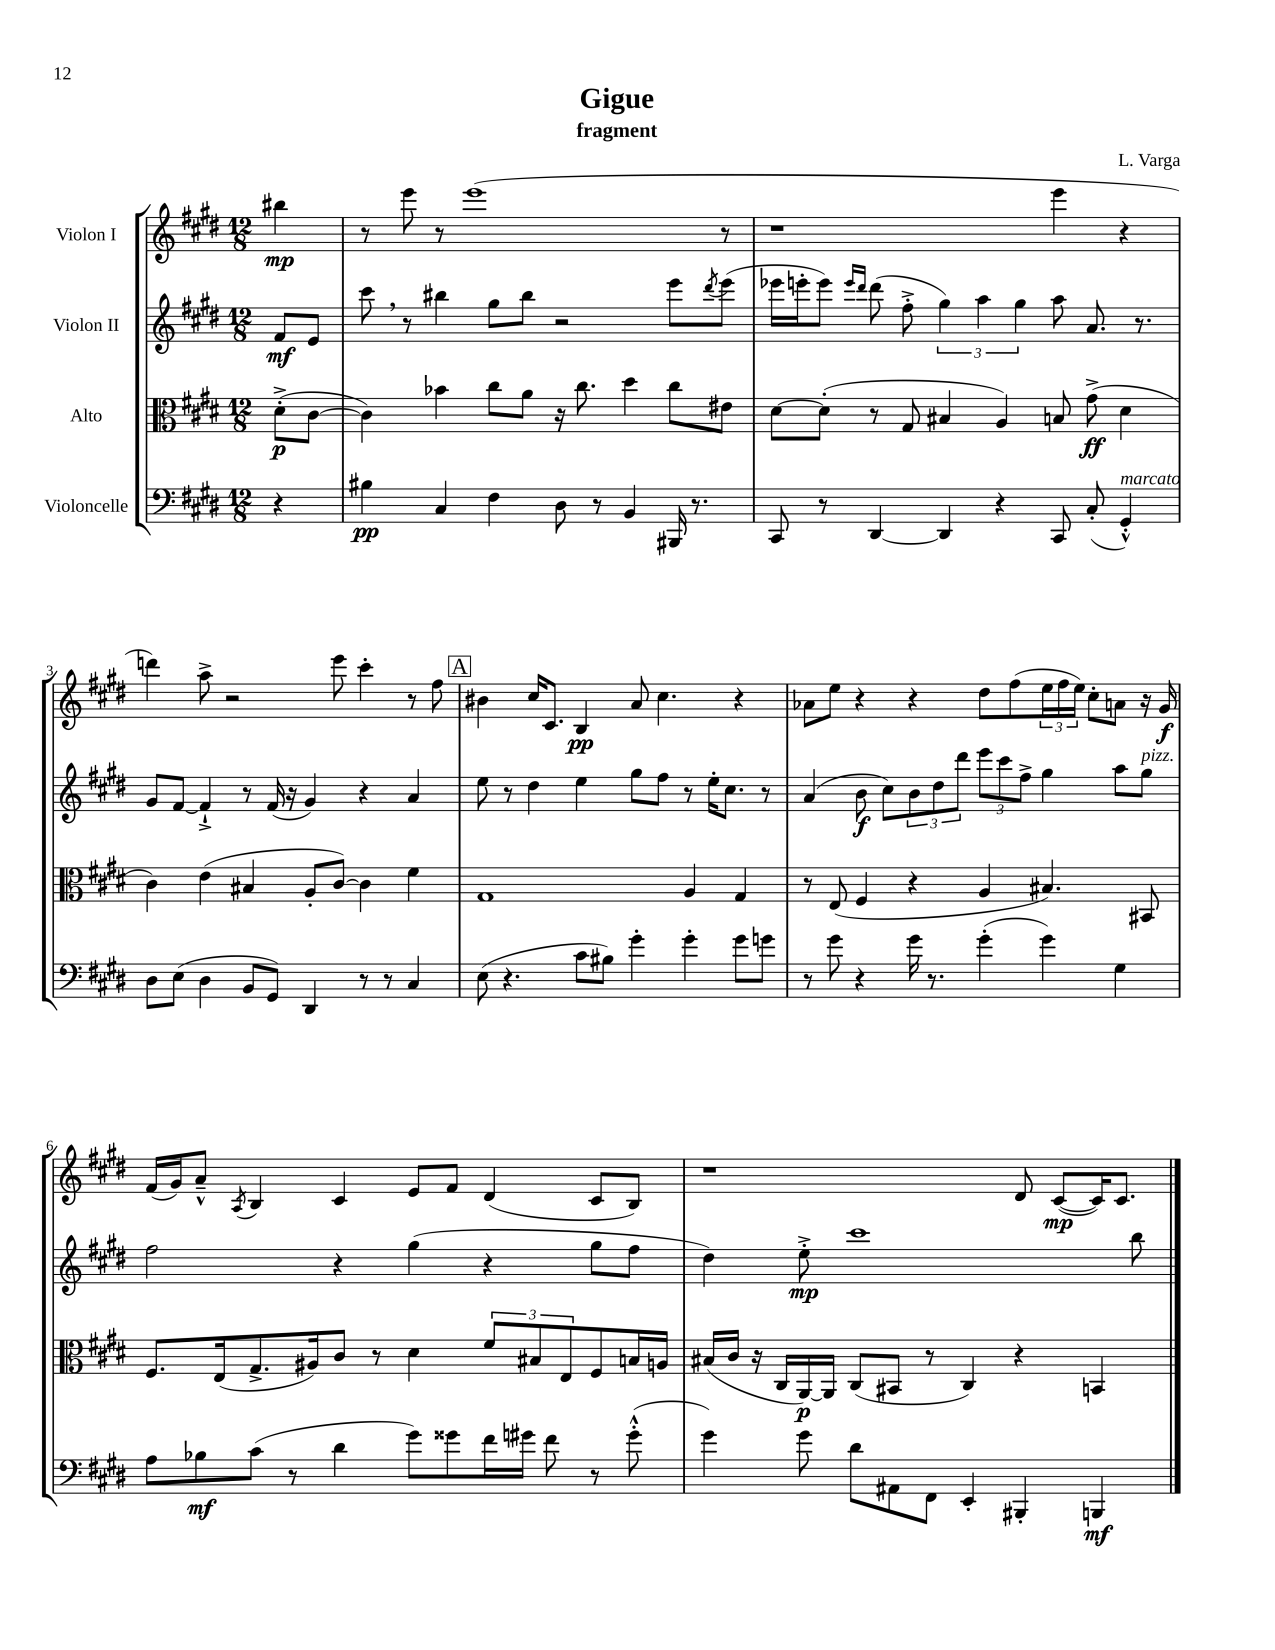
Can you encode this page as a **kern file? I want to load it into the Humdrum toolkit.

**kern	**kern	**kern	**kern
*staff4	*staff3	*staff2	*staff1
*clefF4	*clefC3	*clefG2	*clefG2
*k[f#c#g#d#]	*k[f#c#g#d#]	*k[f#c#g#d#]	*k[f#c#g#d#]
*M12/8	*M12/8	*M12/8	*M12/8
4r	(8d#'^\L	8f#/L	4bb#\
.	[8c#\J	8e/J	.
=	=	=	=
4B#\	4c#\])	8ccc#\	8r
.	.	8r	8eee\
4C#/	4b-\	4bb#\	8r
.	.	.	(1eee
4F#\	8cc#\L	8gg#\L	.
.	8a\J	8bb#\J	.
8D#\	16r	2r	.
.	8.cc#\	.	.
8r	.	.	.
4BB/	4dd#\	.	.
16BBB#/	8cc#\L	8eee\L	.
8.r	.	.	.
.	.	8qddd#/	.
.	8e#\J	(8eee\J	8r
=	=	=	=
8CC#/	[8d#\L	16eee-\LL	1r
.	.	16eee'\J	.
8r	(8d#'\]J	8eee\J)	.
.	.	16qqeee/LL	.
.	.	16qqddd#/JJ	.
[4DD#/	8r	(8ddd#\	.
.	8G#/	8ff#'^\	.
4DD#/]	4B#/	6gg#\)	.
.	.	6aa\	.
4r	4A/)	.	.
.	.	6gg#\	.
8CC#/	8B/	8aa\	4eee\
(8C#'/	(8g#^\	8.a/	.
4GG#'^^/)	4d#\	.	4r
.	.	8.r	.
=	=	=	=
8D#\L	4c#\)	8g#/L	4ddd\)
(8E\J	.	[8f#/J	.
4D#\	(4e\	4f#`^/]	8aa^\
.	.	.	2r
8BB/L	4B#/	8r	.
8GG#/J)	.	(16f#/	.
.	.	16r	.
4DD#/	8A'/L	4g#/)	.
.	[8c#/J)	.	8eee\
8r	4c#\]	4r	4ccc#'\
8r	.	.	.
4C#/	4f#\	4a/	8r
.	.	.	8ff#\
=	=	=	=
(8E\	1G#	8ee\	4b#\
4.r	.	8r	.
.	.	4dd#\	16cc#/LK
.	.	.	8.c#/J
8c#\L	.	4ee\	4B/
8B#\J)	.	.	.
4g#'\	.	8gg#\L	8a/
.	.	8ff#\J	4.cc#\
4g#'\	4A/	8r	.
.	.	16ee'\LK	.
.	.	8.cc#\J	.
8g#\L	4G#/	.	4r
8g\J	.	8r	.
=	=	=	=
8r	8r	(4a/	8a-\L
8g#\	(8E/	.	8ee\J
4r	4F#/	8b\	4r
.	.	8cc#\L)	.
16g#\	4r	12b\	4r
8.r	.	.	.
.	.	12dd#\	.
.	.	12ddd#\J	.
(4g#'\	4A/	12eee\L	8dd#\L
.	.	12ccc#\	.
.	.	.	(8ff#\
.	.	12ff#^\J	.
4g#\)	4.B#/)	4gg#\	24ee\L
.	.	.	24ff#\
.	.	.	24ee\JJ)
.	.	.	8cc#'\L
4G#\	.	8aa\L	8a\J
.	8BB#/	8gg#\J	16r
.	.	.	16g#/
=	=	=	=
8A\L	8.F#/L	2ff#\	(16f#/LL
.	.	.	16g#/J)
8B-\	.	.	8a~^^/J
.	(16E/k	.	.
.	.	.	8qA/
(8c#\J	8.G#^/	.	4B/
8r	.	.	.
.	16A#/k)	.	.
4d#\	8c#/J	4r	4c#/
.	8r	.	.
8g#\L)	4d#\	(4gg#\	8e/L
8g##\	.	.	8f#/J
16f#\L	12f#/L	4r	(4d#/
16g#\JJ	.	.	.
.	12B#/	.	.
8f#\	.	.	.
.	12E/	.	.
8r	8F#/	8gg#\L	8c#/L
(8g#'^^\	16B/L	8ff#\J	8B/J)
.	16A/JJ	.	.
=	=	=	=
4g#\)	(16B#/LL	4dd#\)	1r
.	16c#/JJ	.	.
.	16r	.	.
.	16C#/LL	.	.
8g#\	[16AA/)	8ee'^\	.
.	16AA/]JJ	.	.
8d#\L	(8C#/L	1ccc#	.
8AA#\	8BB#/J	.	.
8FF#\J	8r	.	.
4EE'/	4C#/)	.	.
4BBB#'/	4r	.	8d#/
.	.	.	([8c#/L
4BBB/	4BB/	.	16c#/]K)
.	.	.	8.c#/J
.	.	8bb\	.
==	==	==	==
*-	*-	*-	*-
